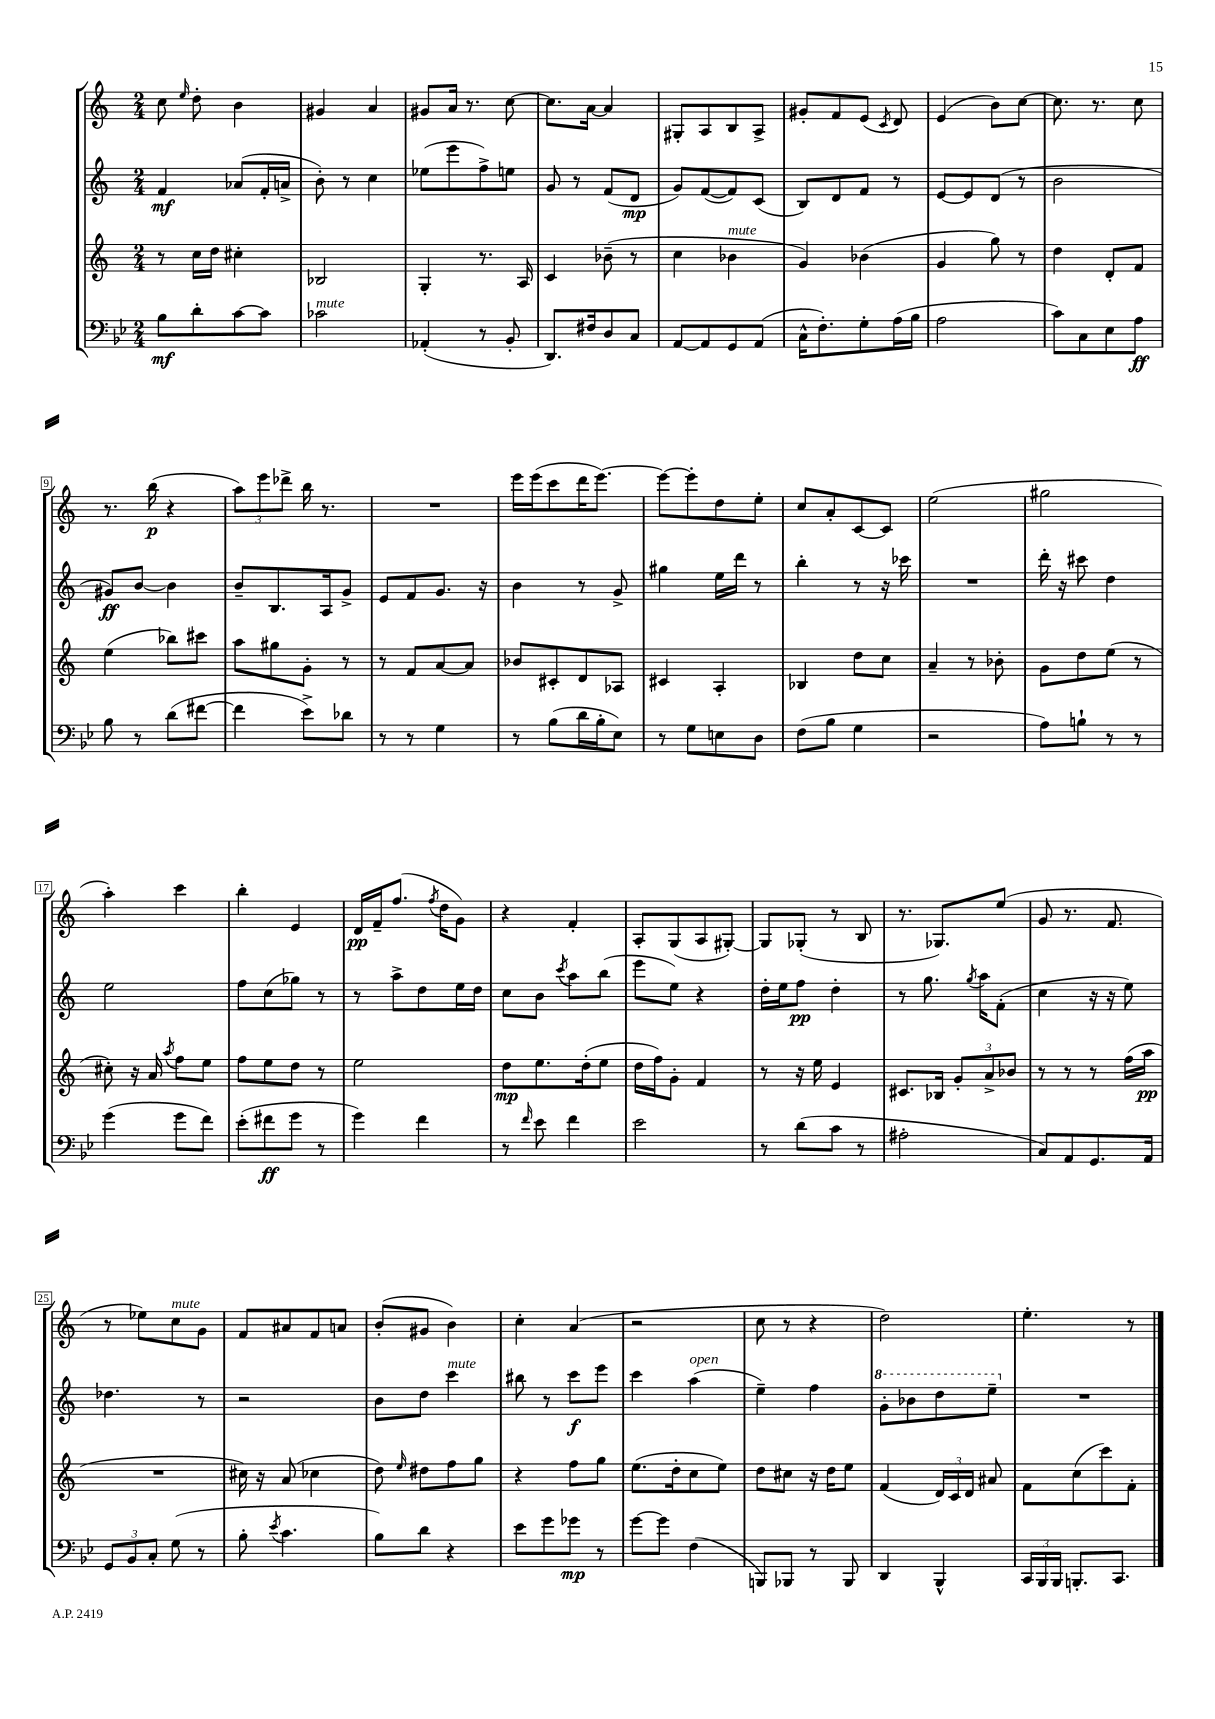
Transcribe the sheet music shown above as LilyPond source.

<<
\new StaffGroup <<
\new Staff = "s0" {
    \clef treble \key c \major \numericTimeSignature \time 2/4
    \autoBeamOff c''8 \grace { e''16 } d''8-. b'4 |
    gis'4 a'4 |
    gis'8[ a'16] r8. c''8~ |
    c''8.[ a'16]~ a'4 |
    gis8[-. a8 b8 a8]-> |
    gis'8[-. f'8 e'8]( \acciaccatura { c'8 } d'8) |
    e'4( b'8[) c''8]~ |
    c''8. r8. c''8 |
    r8. b''16\p( r4 |
    \tuplet 3/2 { a''8[) e'''8 des'''8]-> } b''16 r8. |
    R2 |
    e'''16[ e'''16( c'''8 d'''16 e'''8.]~) |
    e'''8[~ e'''8-. d''8 e''8]-. |
    c''8[ a'8-. c'8~ c'8] |
    e''2( |
    gis''2 |
    a''4-.) c'''4 |
    b''4-. e'4 |
    d'16[\pp f'16-- f''8.]( \acciaccatura { f''8 } d''16[ g'8]) |
    r4 f'4-. |
    a8[-. g8( a8 gis8]~-.) |
    gis8[ ges8]-.( r8 b8 |
    r8. ges8.[) e''8]( |
    g'8 r8. f'8. |
    r8 ees''8[) c''8^\markup { \italic "mute" } g'8] |
    f'8[ ais'8 f'8 a'8] |
    b'8[-.( gis'8] b'4) |
    c''4-. a'4( |
    r2 |
    c''8 r8 r4 |
    d''2) |
    e''4.-. r8 \bar "|." |
}
\new Staff = "s1" {
    \clef treble \key c \major \numericTimeSignature \time 2/4
    \autoBeamOff f'4\mf aes'8[( f'16-. a'16]-> |
    b'8-.) r8 c''4 |
    ees''8[( e'''8 f''8->) e''8] |
    g'8 r8 f'8[( d'8]\mp |
    g'8[) f'8~( f'8) c'8]( |
    b8[) d'8 f'8] r8 |
    e'8[~ e'8 d'8]( r8 |
    b'2 |
    gis'8[\ff) b'8]~ b'4 |
    b'8[-- b8. a16 g'8]-> |
    e'8[ f'8 g'8.] r16 |
    b'4 r8 g'8-> |
    gis''4 e''16[ d'''16] r8 |
    b''4-. r8 r16 ces'''16 |
    R2 |
    d'''16-. r16 cis'''8 d''4 |
    e''2 |
    f''8[ c''8( ges''8]) r8 |
    r8 a''8[-> d''8 e''16 d''16] |
    c''8[ b'8] \acciaccatura { c'''8 } a''8[ b''8]( |
    e'''8[ e''8]) r4 |
    d''16[-. e''16 f''8]\pp d''4-. |
    r8 g''8. \acciaccatura { g''8 } a''16[ f'8]-.( |
    c''4 r16 r16 e''8) |
    des''4. r8 |
    r2 |
    b'8[ d''8] c'''4^\markup { \italic "mute" } |
    bis''8 r8 c'''8[\f e'''8] |
    c'''4 a''4^\markup { \italic "open" }( |
    e''4--) f''4 |
    \ottava #1 g''8[-. bes''8 d'''8 e'''8]-- \ottava #0 |
    R2 \bar "|." |
}
\new Staff = "s2" {
    \clef treble \key c \major \numericTimeSignature \time 2/4
    \autoBeamOff r8 c''16[ d''16] cis''4-. |
    bes2 |
    g4-. r8. a16 |
    c'4 bes'8--( r8 |
    c''4 bes'4^\markup { \italic "mute" } |
    g'4) bes'4( |
    g'4 g''8) r8 |
    d''4 d'8[-. f'8] |
    e''4( bes''8[) cis'''8] |
    a''8[ gis''8 g'8]-. r8 |
    r8 f'8[ a'8~ a'8] |
    bes'8[ cis'8-. d'8 aes8] |
    cis'4 a4-. |
    bes4 d''8[ c''8] |
    a'4-- r8 bes'8-. |
    g'8[ d''8 e''8]( r8 |
    cis''8-.) r16 a'16 \acciaccatura { a''8 } f''8[ e''8] |
    f''8[ e''8 d''8] r8 |
    e''2 |
    d''8[\mp e''8. d''16-.( e''8] |
    d''16[ f''16) g'8]-. f'4 |
    r8 r16 e''16 e'4 |
    cis'8.[ bes16] \tuplet 3/2 { g'8[-. a'8-> bes'8] } |
    r8 r8 r8 f''16[( a''16]\pp |
    R2 |
    cis''16) r16 a'8( ces''4 |
    d''8) \grace { e''16 } dis''8[ f''8 g''8] |
    r4 f''8[ g''8] |
    e''8.[( d''16-. c''8 e''8]) |
    d''8[ cis''8] r16 d''16[ e''8] |
    f'4( \tuplet 3/2 { d'16[) c'16 d'16] } ais'8 |
    f'8[ c''8( c'''8) f'8]-. \bar "|." |
}
\new Staff = "s3" {
    \clef bass \key bes \major \numericTimeSignature \time 2/4
    \autoBeamOff bes8[\mf d'8-. c'8~ c'8] |
    ces'2^\markup { \italic "mute" } |
    aes,4-.( r8 bes,8-. |
    d,8.[) fis16 d8 c8] |
    a,8[~ a,8 g,8 a,8]( |
    c16[-^ f8.-.) g8-. a16( bes16] |
    a2 |
    c'8[) c8 ees8 a8]\ff |
    bes8 r8 d'8[( fis'8]~ |
    fis'4 ees'8[->) des'8] |
    r8 r8 g4 |
    r8 bes8[( d'16 bes16-. ees8]) |
    r8 g8[ e8 d8] |
    f8[( bes8] g4 |
    r2 |
    a8[) b8]-! r8 r8 |
    g'4( g'8[ f'8]) |
    ees'8[-.( fis'8\ff g'8] r8 |
    g'4) f'4 |
    r8 \grace { f'16 } ees'8 f'4 |
    ees'2 |
    r8 d'8[( c'8] r8 |
    ais2-. |
    c8[) a,8 g,8. a,16] |
    \tuplet 3/2 { g,8[ bes,8 c8]-. } g8( r8 |
    bes8-. \acciaccatura { ees'8 } c'4. |
    bes8[) d'8] r4 |
    ees'8[ g'8 ges'8]\mp r8 |
    g'8[~ g'8] f4( |
    b,,8[) bes,,8] r8 bes,,8 |
    d,4 bes,,4-^ |
    \tuplet 3/2 { c,16[ bes,,16 bes,,16] } b,,8.[-. c,8.] \bar "|." |
}
>>
>>
\layout { \context { \Score \override BarNumber.stencil = #(make-stencil-boxer 0.1 0.3 ly:text-interface::print) } }
